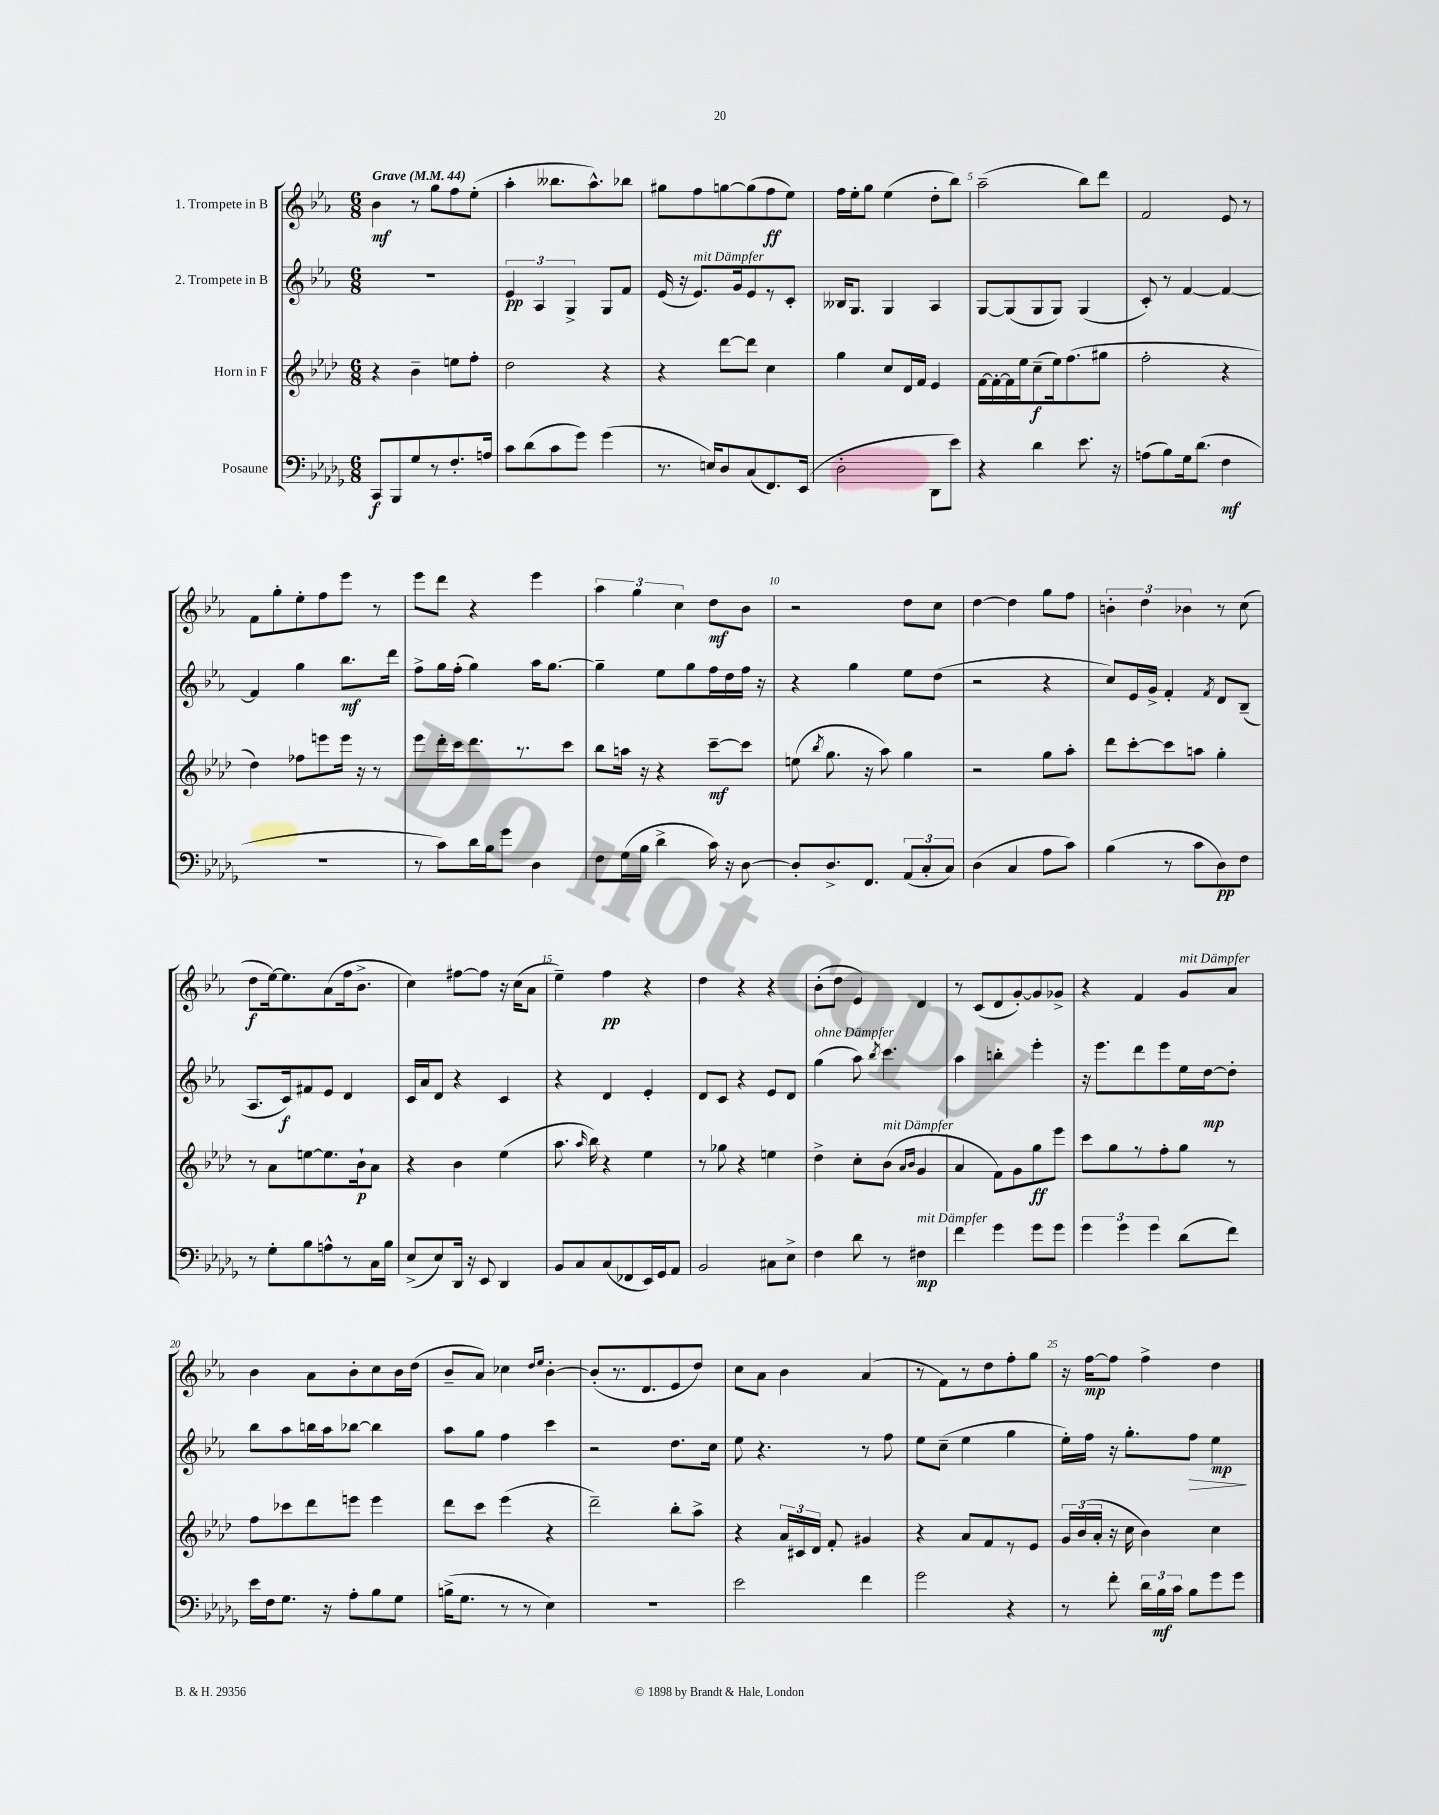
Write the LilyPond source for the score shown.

<<
\new StaffGroup <<
\new Staff = "s0" \with { instrumentName = "1. Trompete in B" } {
    \clef treble \key ees \major \numericTimeSignature \time 6/8 \tempo "Grave" 4 = 44
    \autoBeamOff bes'4\mf r8 g''8[ f''8 ees''8]-.( |
    aes''4-. beses''8.[ aes''8.-^) bes''8] |
    gis''8[ f''8 g''8~ g''8( f''8\ff ees''8]) |
    f''16[ ees''16-. g''8] ees''4( d''8[-. bes''8]) |
    aes''2--( bes''8[) d'''8] |
    f'2 ees'8 r8 |
    f'8[ g''8-. ees''8-. f''8 ees'''8] r8 |
    ees'''8[ d'''8] r4 ees'''4 |
    \tuplet 3/2 { aes''4 g''4 c''4 } d''8[\mf bes'8] |
    r2 d''8[ c''8] |
    d''4~ d''4 g''8[ f''8] |
    \tuplet 3/2 { b'4-. d''4 bes'4 } r8 c''8( |
    d''8[\f ees''16~) ees''8. aes'8( f''16 bes'8.]-> |
    c''4) fis''8[~ fis''8] r16 c''16[( aes'8] |
    ees''4--) f''4\pp r4 |
    d''4 r4 r4 |
    bes'8[-.( d''8] ees'4) d'4 |
    r8 c'8[( d'8 g'8~-.) g'8 ges'8]-> |
    r4 f'4 g'8[^\markup { \italic "mit Dämpfer" } aes'8] |
    bes'4 aes'8[ bes'8-. c''8 bes'16 d''16]( |
    bes'8[-- aes'8]) ces''4 \grace { d''16[ ees''16] } bes'4~-. |
    bes'8[-.( r8. d'8. ees'8 d''8]) |
    c''8[ aes'8] bes'4 aes'4( |
    r8 f'8[) r8 d''8 f''8-. g''8] |
    r16 f''16[~\mp f''8] f''4-> d''4 \bar "|." |
}
\new Staff = "s1" \with { instrumentName = "2. Trompete in B" } {
    \clef treble \key ees \major \numericTimeSignature \time 6/8
    \autoBeamOff R2. |
    \tuplet 3/2 { ees'4\pp aes4 g4-> } g8[ f'8] |
    ees'16( r16 ees'8.[^\markup { \italic "mit Dämpfer" }) g'16 ees'8 r8 c'8]-. |
    beses16[ g8.] g4 aes4 |
    g8[~ g8( g8 g8]) g4( |
    c'8-.) r8 f'4~ f'4~ |
    f'4 g''4 bes''8.[\mf d'''16] |
    f''8[-> g''16 f''16]-.( g''4) aes''16[ g''8.]~ |
    g''4-- ees''8[ g''8 f''16 d''16 f''16] r16 |
    r4 g''4 ees''8[ d''8]( |
    r2 r4 |
    c''8[) ees'16 g'16]-> f'4-. \acciaccatura { f'8 } d'8[ bes8]--( |
    aes8.[ c'16\f) fis'8 ees'8] d'4 |
    c'16[ aes'16 d'8] r4 c'4 |
    r4 d'4 ees'4-. |
    d'8[ c'8] r4 ees'8[ d'8] |
    g''4^\markup { \italic "ohne Dämpfer" }( aes''8) \acciaccatura { bes''8 } c'''4. |
    aes''4 b''4-. ees'''4-. |
    r16 ees'''8.[ d'''8 ees'''8 ees''16 d''16~\mp d''8]-. |
    bes''8[ aes''8 b''16 aes''16 bes''8]~ bes''4 |
    aes''8[ g''8] f''4 c'''4 |
    r2 d''8.[ c''16] |
    ees''8 r4. r8 f''8 |
    ees''8[ c''8]--( ees''4 g''4 |
    ees''16[-.) f''16] r16 g''8.[-. f''8]\> ees''4\mp\! \bar "|." |
}
\new Staff = "s2" \with { instrumentName = "Horn in F" } {
    \clef treble \key aes \major \numericTimeSignature \time 6/8
    \autoBeamOff r4 bes'4-- e''8[ f''8]-. |
    des''2 r4 |
    r4 des'''8[~ des'''8] c''4 |
    g''4 c''8[ des'16 f'16] ees'4 |
    f'16[~ f'16~-. f'16 ees''16 c''8--\f( ees''16) f''8.( gis''8] |
    f''2-. r4 |
    des''4) fes''8[ e'''8 e'''16] r16 r8 |
    ees'''8[ des'''16-. c'''16 des'''8. r8. c'''8] |
    bes''8[ a''16] r16 r4 c'''8[~--\mf c'''8] |
    e''8( \acciaccatura { bes''8 } g''8. r16 aes''8) g''4 |
    r2 g''8[ aes''8]-. |
    des'''8[ c'''8~-. c'''8 a''8] g''4-. |
    r8 aes'8[ e''8~ e''8. bes'16-!\p aes'8] |
    r4 bes'4 ees''4( |
    aes''8. \grace { aes''16 } bes''16) r4 ees''4 |
    r8 ges''8 r4 e''4 |
    des''4-> c''8[-. bes'8]^\markup { \italic "mit Dämpfer" }( \grace { aes'16[ bes'16] } g'4 |
    aes'4 f'8[) g'8 g''8\ff ees'''8] |
    c'''8[ g''8 r8 f''8-. g''8] r8 |
    f''8[ ces'''8 des'''8 e'''8] e'''4 |
    des'''8[ c'''8] ees'''4( r4 |
    des'''2--) bes''8[-. aes''8]-> |
    r4 \tuplet 3/2 { aes'16[ cis'16 des'16] } f'8-. gis'4 |
    r4 aes'8[ f'8 r8 ees'8] |
    \tuplet 3/2 { g'16[ bes'16( aes'16]-. } r16 c''16 bes'4) c''4 \bar "|." |
}
\new Staff = "s3" \with { instrumentName = "Posaune" } {
    \clef bass \key des \major \numericTimeSignature \time 6/8
    \autoBeamOff c,8[\f bes,,8 ges8 r8 f8.-. a16] |
    c'8[ des'8( c'8 ges'8]) ges'4( |
    r8. e16[) des8 c8( f,8.) ees,16]( |
    des2-. des,8[ ees'8]) |
    r4 des'4 ees'8. r16 |
    a8[( bes8) ges16 des'8.]( f4\mf |
    R2. |
    r8 c'8[) des'16 bes16 ges'8] des4 |
    f8[ ges16( bes16] des'4-> c'16) r16 des8~ |
    des8[-. des8.-> f,8.] \tuplet 3/2 { aes,8[( c8-. c8]) } |
    des4( c4 aes8[ c'8]) |
    bes4( r8 c'8[ des8\pp) f8] |
    r8 ges8[-. bes8 a8-^ r8 c16 bes16] |
    ees8[->( ees8) des,16] r16 ees,8 des,4 |
    bes,8[ c8 c8( fes,8 ees,16) ges,16 aes,8] |
    bes,2 cis8[ ees8]-> |
    f4 des'8 r8 fis4\mp^\markup { \italic "mit Dämpfer" } |
    f'4 ges'4 ges'8[ ges'8] |
    \tuplet 3/2 { ges'4 ges'4 ges'4 } des'8[( f'8]) |
    ees'16[ f16 ges8.] r16 aes8[-. bes8 ges8] |
    b16[->( ges8.] r8 r8 ees4) |
    R2. |
    ees'2 f'4 |
    ges'2 r4 |
    r8 f'8-. \tuplet 3/2 { des'16[ bes16\mf c'16] } bes8[ ges'8 ges'8] \bar "|." |
}
>>
>>
\layout { \context { \Score \override BarNumber.break-visibility = ##(#f #t #t) barNumberVisibility = #(every-nth-bar-number-visible 5) } }
